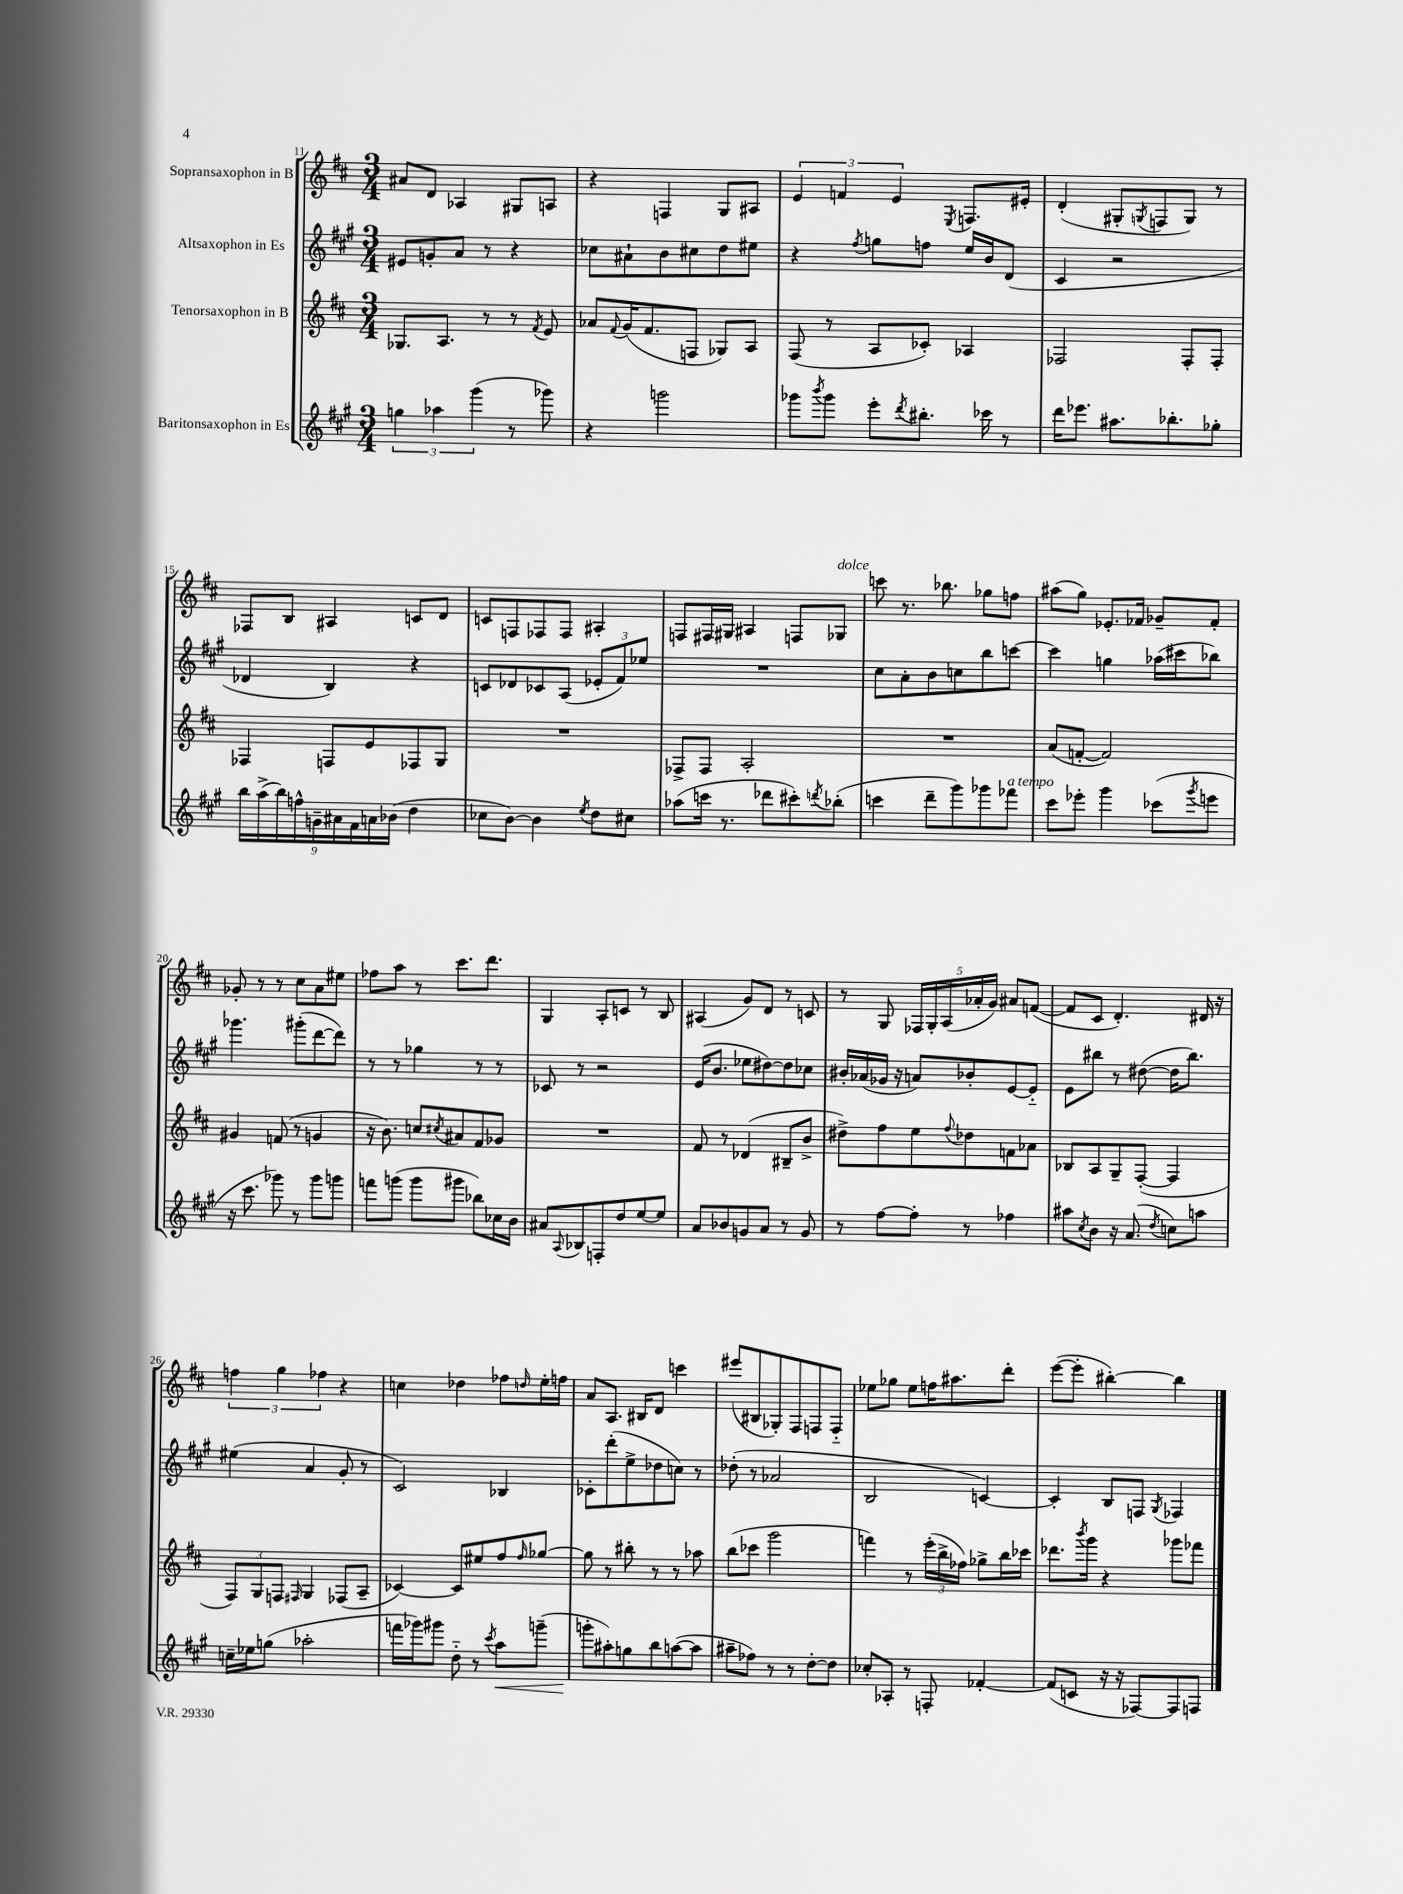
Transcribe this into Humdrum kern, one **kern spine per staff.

**kern	**kern	**kern	**kern
*staff4	*staff3	*staff2	*staff1
*clefG2	*clefG2	*clefG2	*clefG2
*k[f#c#g#]	*k[f#c#]	*k[f#c#g#]	*k[f#c#]
*M3/4	*M3/4	*M3/4	*M3/4
6gg	8.G-	8e#	8a#
.	.	8g'	8d
6aa-	.	.	.
.	8.A	.	.
.	.	8a	4A-
(6ggg#	.	.	.
.	8r	8r	.
8r	8r	4r	8G#
.	8qf#	.	.
8ggg-)	8e	.	8A
=	=	=	=
4r	8a-	8cc-	4r
.	8qqf#	.	.
.	(16g	8a#`	.
.	8.f#	.	.
2ggg	.	8b	4F
.	8F	8cc#	.
.	8G-)	8dd	8G
.	8A	8ee#	8A#
=	=	=	=
8ggg-	(8F#	4r	6e
8qbbb	.	.	.
8ggg-	8r	.	.
.	.	.	6f
.	.	8qff#	.
8eee'	8A	8gg	.
.	.	.	6e
8qddd	.	.	.
8.bb#'	8c-')	8ff	.
.	.	.	8qE
.	4A-	16ee	8.F
16ccc-	.	16b	.
8r	.	(8d	.
.	.	.	16e#'
=	=	=	=
16ddd	2F-	4c#	(4d'
8.eee-	.	.	.
8.aa#	.	2r	8G#'
.	.	.	8qG
.	.	.	8F
8.bb-'	.	.	.
.	8F-'	.	8G)
8gg-'	8F-'	.	8r
=	=	=	=
18bb	4F-	4d-	8F-
(18aa^	.	.	.
18bb)	.	.	.
.	.	.	8B
18ff^^	.	.	.
18g~	.	.	.
.	8F	4B)	4A#
18a#	.	.	.
18f#	.	.	.
.	8e	.	.
18a	.	.	.
(18b-	.	.	.
4dd	8F-	4r	8c
.	8G	.	8d
=	=	=	=
8cc-	2.r	8c	8c
[8b)	.	8d-	8F
4b]	.	8c-	8F-
.	.	(8A	8F-
8qee	.	.	.
8dd	.	12e-'	4A#'
.	.	12f#)	.
8cc#	.	.	.
.	.	12ee-	.
=	=	=	=
(8aa-	8F-^	2.r	8F
16ccc	8F-	.	16F#
8.r	.	.	16G#
.	2A'	.	4A#
8ddd-	.	.	.
8ccc#')	.	.	8F
8qddd	.	.	.
(8bb-'	.	.	8G-
=	=	=	=
4ccc	2.r	8cc#	8ccc
.	.	8a'	8.r
8ddd~	.	8b	.
.	.	.	8.bb-
8ggg#)	.	8cc	.
8ggg-	.	8bb	8gg-
8fff-	.	[8ccc	8ff
=	=	=	=
8ccc#	(8a	4ccc]	(8aa#
8eee-'	[8f'	.	8gg)
4ggg#	2f])	4gg	8.e-'
.	.	.	16f-
(8ccc-	.	(16aa-	8g-~
.	.	16ccc#	.
8qggg#	.	.	.
8eee	.	8bb-)	8f-'
=	=	=	=
16r	4g#	4.ggg-	8g-'
8.ccc#	.	.	.
.	.	.	8r
8ggg-)	(8f	.	8r
8r	8r	(8ggg#'	8cc#
8ggg-	4g	[8ddd	8a
8ggg	.	8ddd])	8ee#
=	=	=	=
8fff	16r	8r	8ff-
.	8.b)	.	.
(8ggg	.	8r	8aa
8ggg	8cc	4gg-	8r
.	8qcc#	.	.
8ggg#	8a#	.	8.ccc#
8bb-)	8f#	8r	.
.	.	.	8.ddd
16cc-	8g-	8r	.
16b	.	.	.
=	=	=	=
8a#	2.r	8c-	4G
8qqA	.	.	.
8B-	.	8r	.
8F'	.	2r	8A'
8dd	.	.	8c
[8ee	.	.	8r
8ee]	.	.	8B
=	=	=	=
8a	8f#	(16e	(4A#
.	.	8.b	.
8b-	8r	.	.
8g	(4d-	8ee-	8g)
8a	.	[8dd#)	8d
8r	8B#~	8dd#]	8r
8g	8b^	8cc-	8c
=	=	=	=
8r	8dd#^)	16b#'	8r
.	.	(16a-	.
[8ff#	8ff#	16g-	8G
.	.	16r	.
8ff#']	8ee	8a)	20F-
.	.	.	20G'
.	.	.	(20A
.	8qqff#	.	.
8r	8dd-	8b-'	.
.	.	.	20a-'
.	.	.	20g)
4ff-	8f	[8e	8a#
.	8a-	8e'~]	([8f
=	=	=	=
8aa#	8B-	8e	8f]
8qcc#	.	.	.
8b	8A	8bb#	8c#
16r	8G~	8r	4.d')
(8.a	.	.	.
.	([8F#'	([8dd#	.
8qdd	.	.	.
8cc)	4F#]	16dd#]	.
.	.	8.bb#)	.
8aa	.	.	16d#
.	.	.	16r
=	=	=	=
16cc~	12F#)	(4ee#	6ff
16ee-	.	.	.
.	12G	.	.
(8gg	.	.	.
.	12F	.	6gg
.	16qqF#	.	.
2aa-'	4G	4a	.
.	.	.	6ff-
.	(8F-	8g#'	4r
.	8A~	8r	.
=	=	=	=
16fff	[4c-)	2c#)	4cc
16ggg-)	.	.	.
8ggg#	.	.	.
8dd'~	8c-]	.	4dd-
8r	8ee#	.	.
8qccc#	.	.	.
8aa	8ff#	4B-	8ff-
.	16qqff#	.	16qqdd
(8ggg~	[8gg-	.	16ee'
.	.	.	16ff
=	=	=	=
8ggg'	8gg-]	8c-'	8a
8aa#')	8r	(8ddd'	8.A
8gg	8bb#'	8ee^	.
.	.	.	16B#
8bb	8r	8dd-	8d
([8aa	8r	8cc)	4ccc
8aa]	8aa-	8r	.
=	=	=	=
8aa#~	(8bb	(8dd-'	(8eee#
8ff-)	8ccc-	8r	8B#
8r	2ggg	2a-	8G-')
8r	.	.	8F#
[8dd'	.	.	8F
8dd]	.	.	8F'~
=	=	=	=
8cc-'	4fff)	2B	8ee-
8A-'	.	.	8gg-
8r	8r	.	8ee-
8F'	(24eee'	.	16ff
.	24bb^	.	.
.	.	.	8.aa#
.	24ff-)	.	.
[4f-'	8gg-^	[4c)	.
.	16bb	.	8ddd'
.	16ccc-	.	.
=	=	=	=
(8f-]	8.ddd-	4c']	([8eee
8c	.	.	8eee']
.	8qbbb	.	.
.	16ggg	.	.
16r	4r	8B	[4bb#')
16r	.	.	.
[8F-)	.	8F	.
.	.	8qG#	.
8F-]	8ggg-	4F-	4bb#]
8F	8fff-	.	.
==	==	==	==
*-	*-	*-	*-
